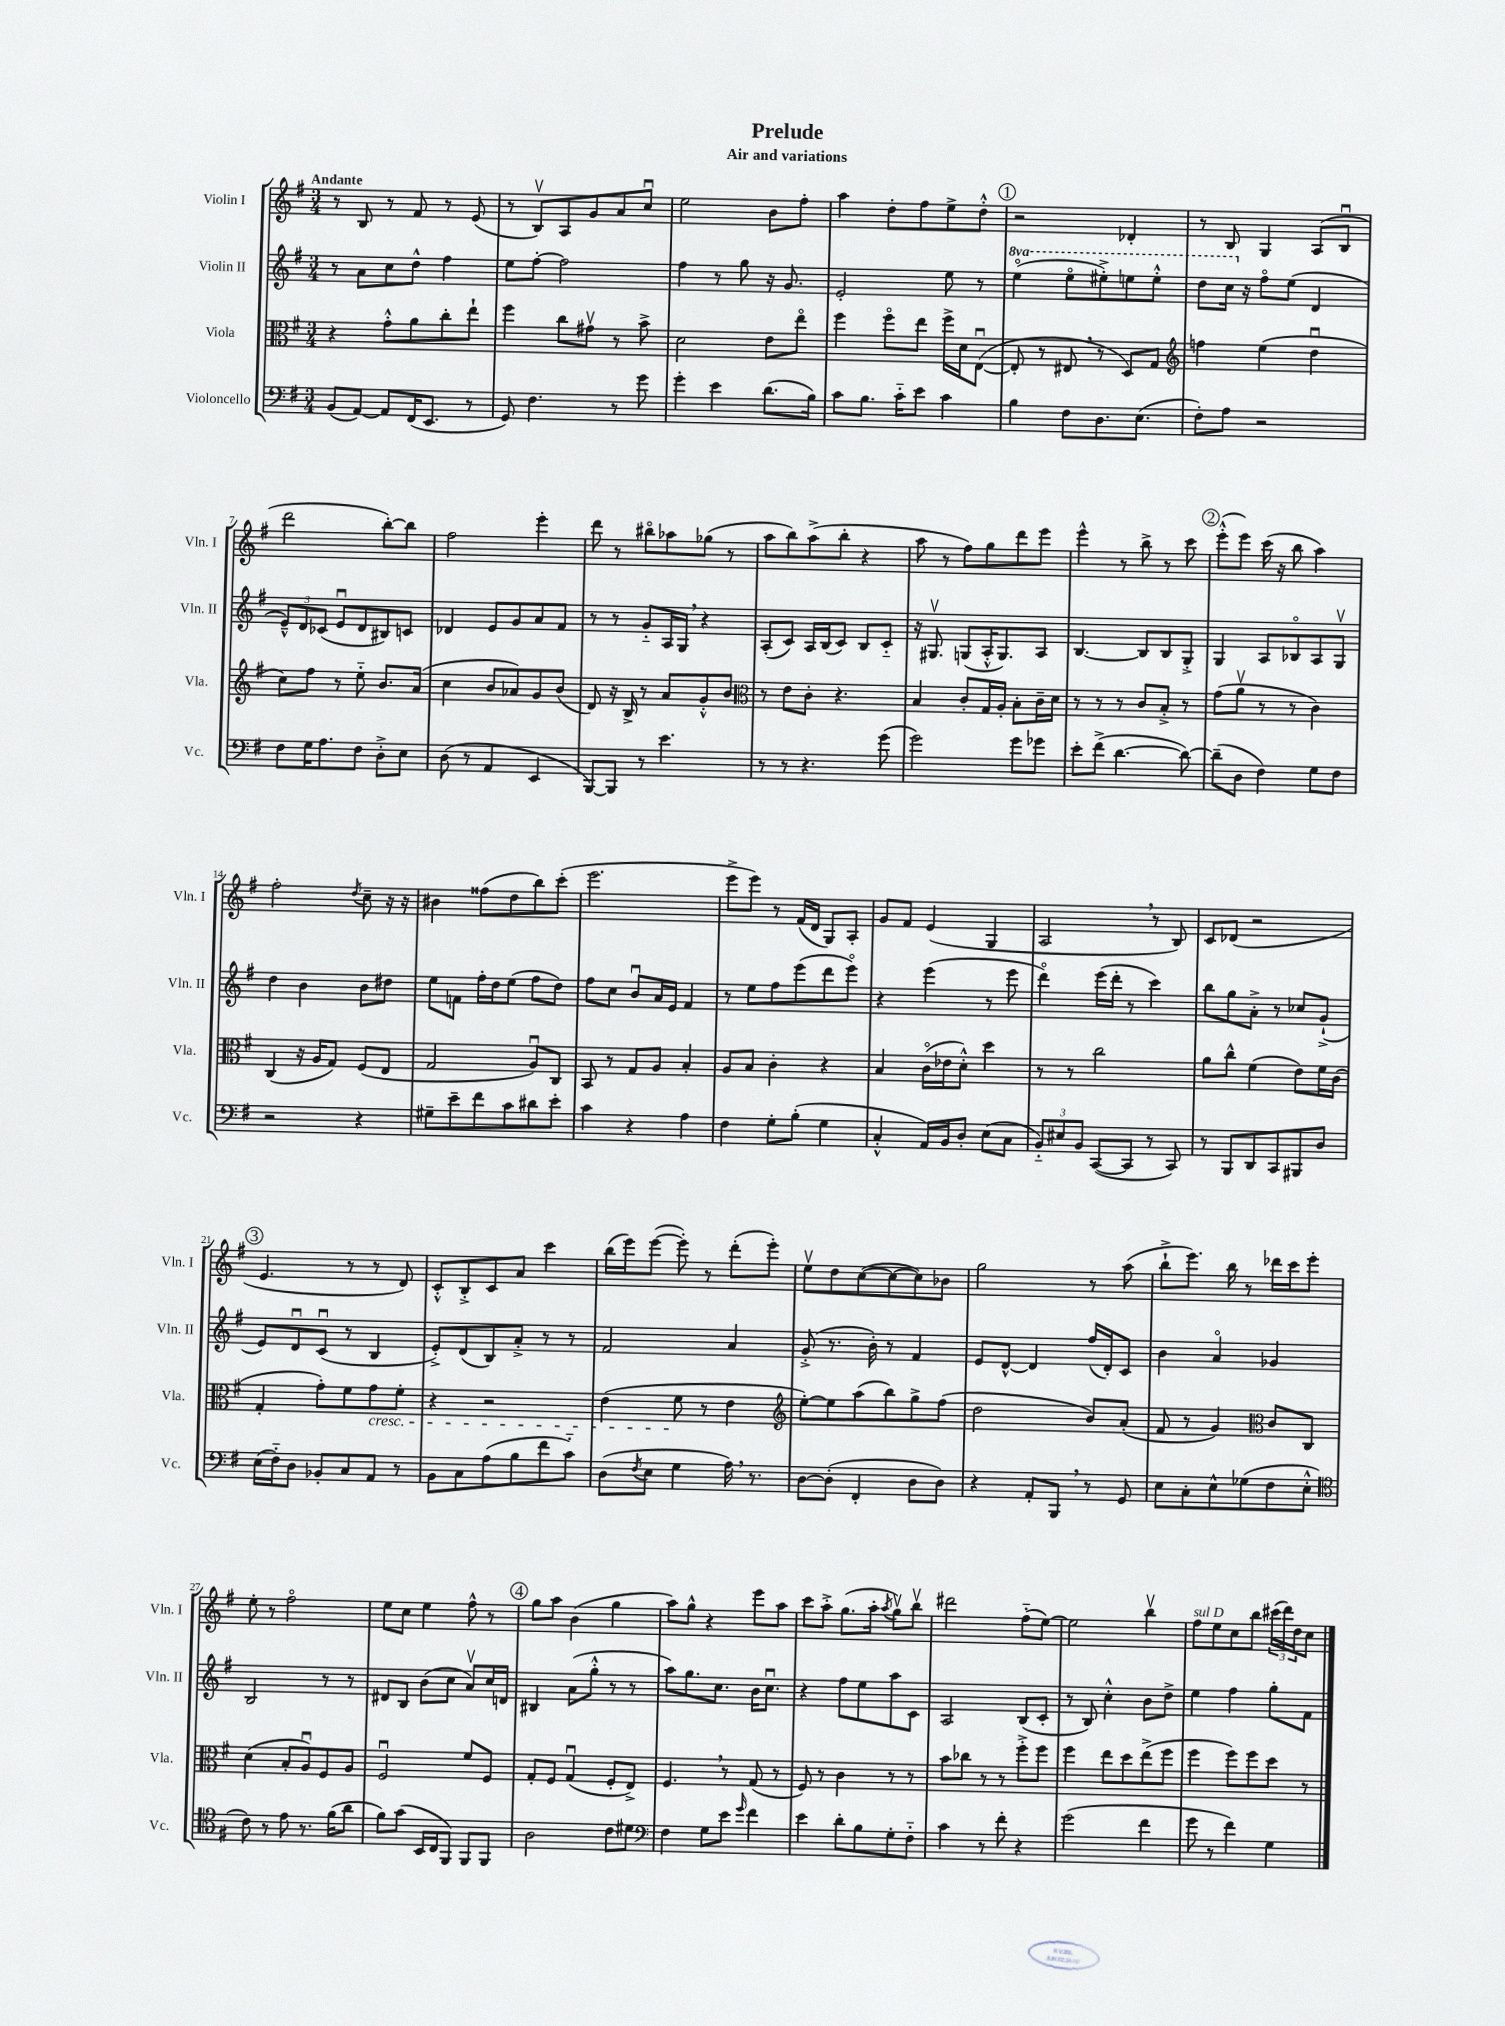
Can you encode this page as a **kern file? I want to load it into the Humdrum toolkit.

**kern	**kern	**kern	**kern
*staff4	*staff3	*staff2	*staff1
*clefF4	*clefC3	*clefG2	*clefG2
*k[f#]	*k[f#]	*k[f#]	*k[f#]
*M3/4	*M3/4	*M3/4	*M3/4
(8BB	4r	8r	8r
[8AA)	.	8a	8B
8AA]	8g'^^	8cc	8r
(16FF#	8a	8dd^^	8f#
8.EE	.	.	.
.	8cc'	4ff#	8r
8r	8ee`	.	(8e
=	=	=	=
8GG)	4ff#	8ee	8r
4.F#	.	[8ff#'	8Bv)
.	8cc	2ff#]	8A
.	8g#v	.	8g
8r	8r	.	8a
8g	8b^	.	8ccu
=	=	=	=
4g'	2d	4ff#	2ee
4e	.	8r	.
.	.	8gg	.
(8.d	8e	16r	8b
.	.	8.g	.
.	8eeo	.	8ff#'
16B)	.	.	.
=	=	=	=
8c	4ff#	2e'	4aa
8.B	.	.	.
.	8ff#o	.	8dd'
16c'~	.	.	.
8e	8ee	.	8ff#
4c	16ff#^	8ee	8ee^
.	16d	.	.
.	([8Eu	8r	8dd'^^
=	=	=	=
4B	8E']	(4eeeo	2r
.	8r	.	.
8F#	8E#	8eeeo	.
8.D	8r	8eee#'^)	.
.	8D)	8eee	4d-'
(8.E	.	.	.
.	8G	8eee'^^	.
=	=	=	=
*	*clefG2	*	*
8F#')	4ff	8ddd	8r
8A	.	16ccc	8B
.	.	16r	.
2r	(4ee	8ff#o	4G
.	.	(8ee	.
.	4ddu	4d	(8A
.	.	.	8Bu
=	=	=	=
8F#	8cc)	12e~^^)	2ddd
.	.	12d	.
16G	8ff#	.	.
.	.	(12c-	.
8.A	.	.	.
.	8r	8eu	.
8F#	8ee'~	8d	.
8D'^	8.b	8B#)	[8bb')
8E	.	8c	8bb]
.	(16a	.	.
=	=	=	=
(8D	4cc	4d-	2ff#
8r	.	.	.
4AA	8b	8e	.
.	8a-)	8g	.
4EE	8g	8a	4eee'
.	(8b	8f#	.
=	=	=	=
[8BBB)	8d)	8r	8ddd
8BBB]	16r	8r	8r
.	16B^	.	.
8r	8r	8g'~	8bb#o
4.e	8a	16A	8aa-
.	.	16G	.
.	8g'^^	4r	(8gg-
.	8b	.	8r
=	=	=	=
*	*clefC3	*	*
8r	8r	(8A'	8aa
8r	8e	8c)	8bb)
4.r	8c'	16A	(8aa^
.	.	(16B	.
.	4.r	8c)	8bb'
.	.	8B	4r
(8g	.	8c'~	.
=	=	=	=
2g)	4B	16r	8aa
.	.	8.G#v	.
.	.	.	8r
.	8c'	(8G	8ff#)
.	16G	16A'^^	8gg
.	16A'	8.G)	.
8g	8B'	.	8ddd
8g-	16c~	8A	8eee
.	16d	.	.
=	=	=	=
8e'	8r	[4.B	4eee^^
(8f#^	8r	.	.
[4.d	8r	.	8r
.	8c	8B]	8bb^
.	8B'^	8B	8r
8d_)	8r	8G'^	8ccc
=	=	=	=
(8d~]	(8g	4G	(8eee'^^
8D	8av	.	8eee)
4F#)	8r	8A	(16ccc
.	.	.	16r
.	8r	8B-o	8bb
8G	4c)	8A	4aa)
8F#	.	8Gv	.
=	=	=	=
2r	(4C	4dd	2ff#'
.	16r	4b	.
.	16A	.	.
.	8G)	.	.
.	.	.	8qdd
4r	(8F#	8b	8cc~
.	8E	8dd#	16r
.	.	.	16r
=	=	=	=
8G#~	2G	8ee	4b#
8e~	.	8f	.
8f#	.	16ff#'	(8ff##
.	.	16dd	.
8c	.	(8ee	8dd
8d#	8Au)	8ff#	8bb)
8e'	8C	8dd)	(8ccc'
=	=	=	=
4c	8BB	8ff#	2.eee
.	8r	8cc	.
4r	8G	8bu	.
.	8A	16a	.
.	.	16e	.
4A	4B'	4f#	.
=	=	=	=
4F#	8A	8r	8eee^
.	8B	8ee	8eee)
8G'	4c'	8ff#	8r
(8B'	.	(8eee	(16f#
.	.	.	16d
4G	4r	8ddd	8G)
.	.	8eeeo)	8A'
=	=	=	=
4C'^^	4B	4r	8g
.	.	.	8f#
16AA)	(16co	(4eee	(4e
16BB	16e-	.	.
8D'	8d'^^)	.	.
(8E	4dd	8r	4G
8C	.	8eee	.
=	=	=	=
12BB'~)	8r	4dddo)	2A
12E#	.	.	.
.	8r	.	.
12BB	.	.	.
([8CC	2cc	(16eee	.
.	.	16ddd'	.
8CC]	.	8r	.
8r	.	4ccc)	8r
8CC)	.	.	8B)
=	=	=	=
8r	8a	8bb	8c
8BBB	8cc^^	8gg	(8d-
8DD	(4f#	8a'^	2r
8CC	.	8r	.
8BBB#	8e)	8cc-	.
8D	16f#	(8g`^	.
.	(16c	.	.
=	=	=	=
(16E	4G'	8e)	4.e
16F#'~)	.	.	.
8D	.	8du	.
8BB-'	8g')	(8cu	.
8C	8f#	8r	8r
8AA	8g	4B	8r
8r	8f#'	.	8d)
=	=	=	=
8BB	4r	8e'^)	8c'^^
8C	.	(8d	8B'^
(8A	2r	8B)	8c
8B	.	8a'^	8a
8f#	.	8r	4ccc
8c'~)	.	8r	.
=	=	=	=
(8D	(4e	2f#	(16bb
.	.	.	16eee)
8qF#	.	.	.
8E	.	.	([8eee
4G	8f#	.	8eee'])
.	8r	.	8r
16A)	4e	4a	(8ddd'
8.r	.	.	.
.	.	.	8eee')
=	=	=	=
*	*clefG2	*	*
[8D	[8ee')	(8g'^	8eev
(8D']	8ee]	8.r	8dd
4FF#'	(8aa	.	([8cc
.	.	16b')	.
.	8bb)	8r	8cc_
8D	8gg^	4f#	8cc])
8D)	(8ff#	.	8b-
=	=	=	=
4r	2dd	8e	2gg
.	.	[8d^^	.
8AA'	.	4d]	.
8BBB	.	.	.
8r	8b)	(16ff#	8r
.	.	16d')	.
8GG	(8a'	8c	(8aa
=	=	=	=
8E	8f#	4b	8bb`^
8C'	8r	.	8.eee)
8E^^	4g)	4ao	.
.	.	.	16bb
(8G-	.	.	8r
*	*clefC3	*	*
8F#	8c	4g-	16ddd-
.	.	.	16ccc
8E'^^	8C	.	8eee'
=	=	=	=
*clefC4	*	*	*
8c)	(4d	2B	8ee'
8r	.	.	8r
8e	8B'	.	2ff#o
8.r	8Au)	.	.
.	8F#	8r	.
(16f#	.	.	.
8a	8A	8r	.
=	=	=	=
8f#)	2F#u	8d#	8ee
(8g	.	8B	8cc
16BB	.	(8b	4ee
16C	.	.	.
8FF#)	.	8cc	.
8FF#	8f#	8av)	8ff#^^
8FF#	8F#	16cc	8r
.	.	16d	.
=	=	=	=
2A	8G'	4B#	8gg
.	8F#	.	8aa
.	(4Gu	(8a	(4b
.	.	8gg'^^	.
8c	8F#'	8r	4gg
8d#	8E^)	8r	.
=	=	=	=
*clefF4	*	*	*
4F#	4.F#	8aa)	8aa)
.	.	8.gg	8gg^^
8G	.	.	4r
.	.	8.cc	.
8e	8r	.	.
16qqg	.	.	.
4f#	(8G	16b	8eee
.	.	8.ccu	.
.	8r	.	8aa
=	=	=	=
4e	8F#)	4r	8ccc
.	8r	.	8aa'^
8d'	4c	8ff#	(8.gg
8B	.	8ee	.
.	.	.	16aa'
.	.	.	8qaa
8G'	8r	8aa	8ggv)
8F#'~	8r	8c	8bbv
=	=	=	=
4c	8b	2A	2ddd#
.	8cc-	.	.
8r	8r	.	.
8f#'	8r	.	.
4r	8ff#'^	(8B	(8ff#'~
.	8ff#	8c'	[8ee)
=	=	=	=
(2g	4ff#	8r	2ee]
.	.	8B)	.
.	8ee	4cc'^^	.
.	8dd	.	.
4f#	(8ee^	8b	4bbv
.	8ff#	8dd^	.
=	=	=	=
8g	4ff#	4ee	8ff#
8r	.	.	8ee
4f#)	8ff#)	4ff#	8cc
.	8ff#	.	8bb
4G	8dd	8gg'	(24ccc#
.	.	.	24ddd)
.	.	.	24dd
.	8r	8f#	8cc
==	==	==	==
*-	*-	*-	*-
